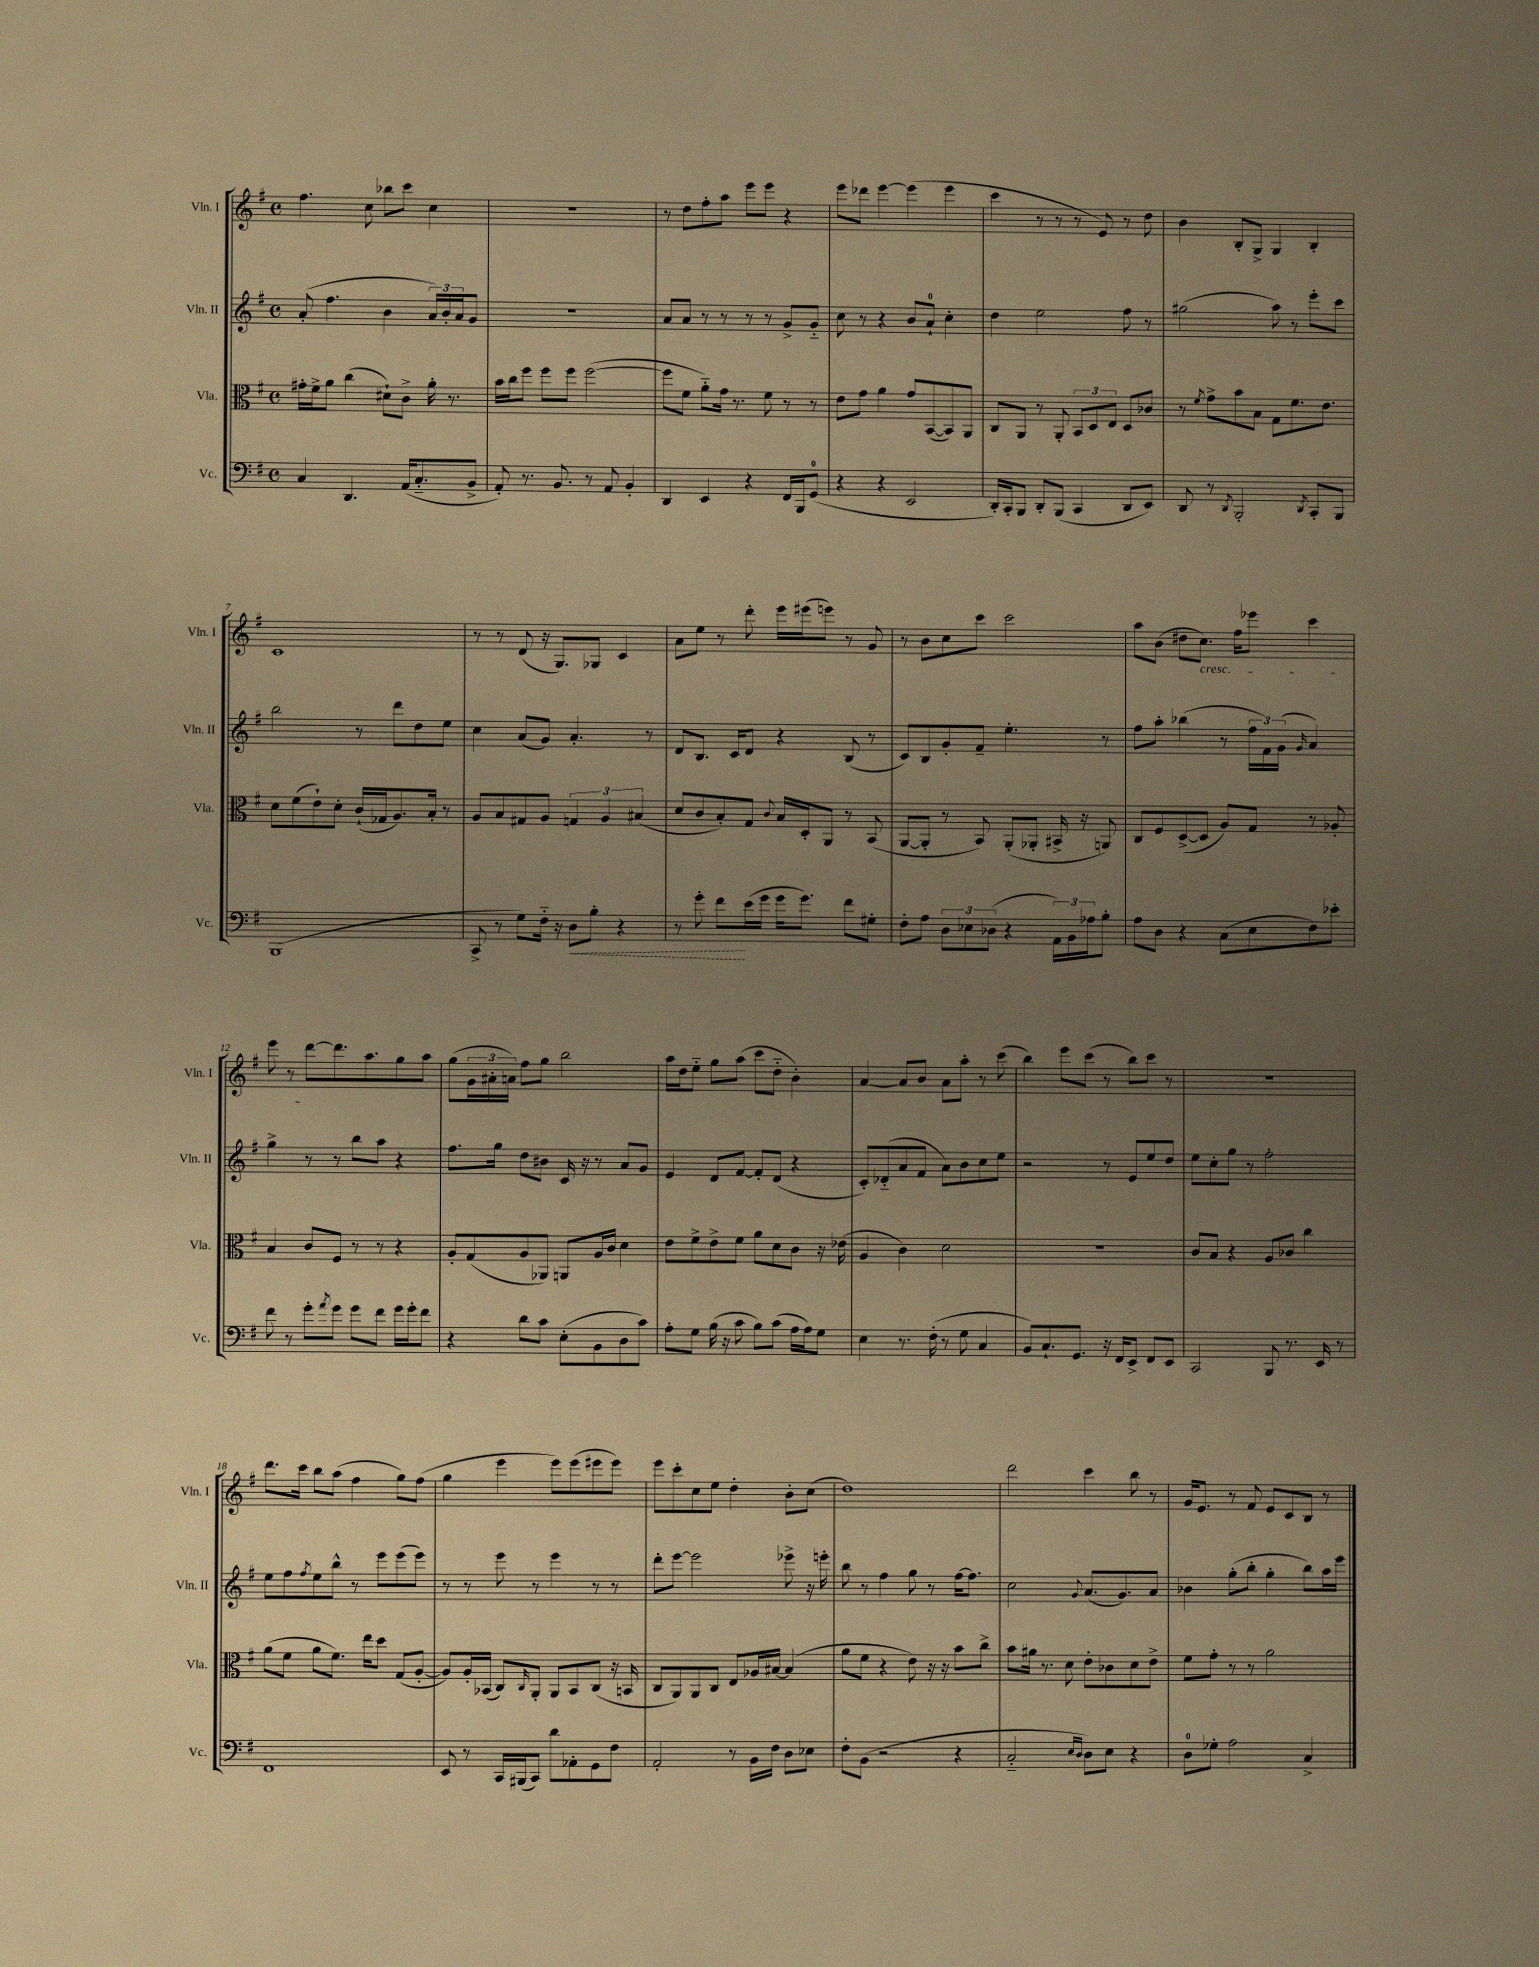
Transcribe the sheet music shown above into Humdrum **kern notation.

**kern	**kern	**kern	**kern
*staff4	*staff3	*staff2	*staff1
*clefF4	*clefC3	*clefG2	*clefG2
*k[f#]	*k[f#]	*k[f#]	*k[f#]
*M4/4	*M4/4	*M4/4	*M4/4
*met(c)	*met(c)	*met(c)	*met(c)
4C/	16g#'\LL	(8a'/	4.ff#\
.	16f#^\J	.	.
.	8a\J	4.ff#\	.
4.DD/	(4cc\	.	.
.	.	.	8cc\
.	8d#`\L)	4b\	8bb-\L
(16AA/LK	8c^\J	.	8ccc\J
8.C'~/	.	.	.
.	16a'\	24a/LL)	4cc\
.	.	24b'/	.
.	8.r	.	.
.	.	24a/J	.
8BB^/J	.	8g/J	.
=	=	=	=
8AA'/)	16b\LL	1r	1r
.	16cc\J	.	.
8.r	8ff#\J	.	.
.	8ff#\L	.	.
8.BB/	.	.	.
.	8ff#\J	.	.
8r	([2ff#\	.	.
8AA/	.	.	.
4BB'/	.	.	.
=	=	=	=
4DD/	8ff#\]L	8a/L	8r
.	8f#\J	8a/J	8dd\L
4EE/	8a'~\L)	8r	8ff#'\
.	16g\Jk	8r	8aa\J
.	8.r	.	.
4r	.	8r	8eee\L
.	8f#\	8r	8eee\J
16FF#/LL	8r	8g^/L	4r
16BBB/J	.	.	.
(8GG/J	8r	8g'~/J	.
=	=	=	=
4r	8e\L	8cc\	8eee\L
.	8g\J	8r	8ddd-\J
4r	4a\	4r	[4eee\
2EE/	8g/L	8b/L	(4eee\]
.	([8BB/	8a`/J	.
.	8BB/])	4cc'\	4eee\
.	8AA/J	.	.
=	=	=	=
16DD'/LL)	8C/L	4dd\	4ccc\
16CC'/J	.	.	.
8BBB/J	8AA/J	.	.
8DD'/L	8r	2ee\	8r
(8BBB/J	8AA'/	.	8r
4CC/	12BB/L	.	8r
.	12D/	.	.
.	.	.	8e/)
.	12E/J	.	.
8DD/L	8D/L	8ff#\	8r
8EE/J)	8c-/J	8r	8dd\
=	=	=	=
8DD/	8r	(2gg#\	4b\
.	8qf#/	.	.
8r	8g^\L	.	.
8qDD/	.	.	.
2BBB'/	8b\	.	8B'/L
.	8B\J	.	8G^/J
.	8G\L	8aa\)	4G/
.	8.f#\	8r	.
8qDD/	.	.	.
8CC'/L	.	8eee'\L	4B'/
.	8.e\J	.	.
8BBB/J	.	8ccc\J	.
=	=	=	=
(1BBB	8d\L	2bb\	1c
.	(8f#\	.	.
.	8e`\)	.	.
.	8d'\J	.	.
.	(16c`/LL	8r	.
.	16G-/J	.	.
.	8.A/)	8ddd\L	.
.	.	8dd\	.
.	16B'/Jk	.	.
.	8r	8ee\J	.
=	=	=	=
8CC^/	8A/L	4cc\	8r
8r	8B/	.	8r
8G\L)	8G#/	(8a/L	(8d/
16F#'~\Jk	8A/J	8g/J)	16r
16r	.	.	8.G/L)
8D\L	6G/	4.a'/	.
8B'\J	.	.	8G-/J
.	6A/	.	.
4r	.	.	4c/
.	(6B#/	.	.
.	.	8r	.
=	=	=	=
8r	8d/L	8d/L	8a\L
8g'\	8c/	8.B/J	8ee\J
8f#\L	8B'/)	.	8r
.	.	16c/LK	.
(16e\L	8G/J	8d/J	8ddd'\
16g\JJ	.	.	.
.	8qqc/	.	.
16g\LK	16B/LL	4r	16eee\LL
8.g\J)	16D'/J	.	(16eee#\J
.	8AA/J	.	8eee\J)
8f#\L	8r	(8B/	8r
8G#'\J	(8BB/	8r	8g/
=	=	=	=
8F#'\L	[8AA/L	8c/L)	8r
8A\J	8AA'/]J	8B/	8b\L
12D\L	8r	8g'/	8cc\
12E-\	.	.	.
.	8BB/)	8f#~/J	8ccc\J
(12D-\J	.	.	.
4r	(8AA'/L	4.ee'\	2ccc\
.	8AA-'/J	.	.
24AA\LL)	16BB#^/	.	.
24BB\	.	.	.
.	16r	.	.
24A-\J	.	.	.
8B'\J	8AA/)	8r	.
=	=	=	=
8A\L	8C/L	8ff#\L	8aa\L
8D\J	8F#/	8aa'\J	(8b\J
4r	([8D^/	(4bb-\	8dd#\L
.	8D/]J	.	8.cc\J)
(8C\L	8A/L)	8r	.
.	.	.	16ff#\LK
8E\	8G/J	24ff#\LL	8eee-\J
.	.	24f#\)	.
.	.	(24g\JJ	.
.	.	16qqg/	.
8F#\)	8r	4a/)	4ccc\
8e-'\J	8A-'/	.	.
=	=	=	=
8f#\	4B/	4gg^\	8eee\
8r	.	.	8r
8g'\L	8c/L	8r	[8ddd\L
8qa/	.	.	.
8g\J	8F#/J	8r	8.ddd\]
8g\L	8r	8bb\L	.
.	.	.	8.aa\
8f#\J	8r	8aa\J	.
16g\LL	4r	4r	8gg\
16g'\J	.	.	.
8f#\J	.	.	8aa\J
=	=	=	=
4r	8A'/L	8.ff#\L	(8gg\L
.	(8G/	.	24g\L
.	.	.	24a#'\
.	.	16gg\Jk	.
.	.	.	24a\JJ)
8d\L	8A/	8dd\L	8ff#\L
8c\J	8AA-/J)	8b#\J	8gg\J
(8E'\L	8AA/L	16c/	2bb\
.	.	16r	.
8BB\	16A/L	8r	.
.	16c/JJ	.	.
8D\	4d\	8a/L	.
8c\J)	.	8g/J	.
=	=	=	=
8A'\L	8e\L	4e/	16aa\LL
.	.	.	16dd\J
8G\J	8f#^\	.	8ee'~\J
(16B\	8e^\	8d/L	8gg\L
16r	.	.	.
8c\	8f#\J	[8f#/J	(8aa\J
8B\L)	8a\L	8f#'/]L	8ccc\L
(8c\J	8d\	(8d/J	8dd'~\J
16A\LL	8c\J	4r	4b'\)
16A\J)	.	.	.
8G\J	16r	.	.
.	(16e-\	.	.
=	=	=	=
4E\	4A/	8c'/L)	[4a/
.	.	(8d-'~/	.
8.r	4c\)	8a/	8a/]L
.	.	8f#/J	8b/J
(16F#'\	.	.	.
8r	2d\	8a\L)	8a\L
8G\	.	8b\	8aa'\J
4C/	.	8cc\	8r
.	.	8ee\J	(8ccc\
=	=	=	=
8BB/L)	1r	2r	4bb\)
8.C`/	.	.	.
.	.	.	8eee\L
8.GG/J	.	.	.
.	.	.	(8ccc\J
16r	.	8r	8r
16FF#/LK	.	.	.
8EE^/J	.	8e/L	8bb\L)
8FF#/L	.	8ee/	8ccc\J
8EE/J	.	8dd/J	8r
=	=	=	=
2CC/	8c/L	8ee\L	1r
.	8B/J	8cc'\	.
.	4r	8gg\J	.
.	.	8r	.
8BBB/	8A/L	2ff#'\	.
8.r	8c-/J	.	.
.	4cc\	.	.
16EE/	.	.	.
8r	.	.	.
=	=	=	=
1FF#	(8a\L	8ee\L	8.ddd\L
.	8f#\J	8ff#\	.
.	.	.	16ccc\Jk
.	.	8qff#/	.
.	8a\L	8ee\	8bb\L
.	8.f#\J)	8bb^^\J	(8aa\J
.	.	8r	4ff#\
.	16ee\LK	.	.
.	8dd\J	8eee\L	.
.	(8G/L	(8eee\	8gg\L)
.	[8A'/J	8eee\J)	(8ff#\J
=	=	=	=
8EE/	8A/]L)	8r	4gg\
8r	16A'/L	8r	.
.	(16BB-/JJ	.	.
16CC/LL	8C/L)	8eee\	4eee\
(16BBB#/J	.	.	.
.	16qqC/	.	.
8CC/J)	8AA'/J	8r	.
8d\L	8AA/L	4eee\	8eee\L)
8AA-'\	8BB-/	.	(8eee\
8GG\	(8C/J	8r	8eee#\
8F#\J	16r	8r	8eee#\J)
.	16BB/	.	.
=	=	=	=
2AA'/	8C/L	8ddd'\L	8eee\L
.	8AA/)	[8eee\J	8ccc'\
.	8AA/	2eee\]	8cc\
.	8C/J	.	8ee\J
8r	8E/L	.	4dd'\
16BB\LL	16A-/L	.	.
16F#\JJ	[16B#/JJ	.	.
8D\L	(4B#/]	8eee-^\	8b'\L
8E-\J	.	16r	(8cc\J
.	.	16eee'\	.
=	=	=	=
8F#'\L	8a\L	8bb\	1dd)
(8BB\J	8f#\J	8r	.
2r	4r	4ff#\	.
.	8e\)	8gg\	.
.	16r	8r	.
.	16r	.	.
4r	8b\L	[16ff#\LK	.
.	.	8.ff#\]J	.
.	8cc^\J	.	.
=	=	=	=
2C'~/	8b\L	2cc\	2ddd\
.	16a#\Jk	.	.
.	8.r	.	.
.	8d\	.	.
16qqE/LL	.	.	.
16qqD/JJ	.	8qqg/	.
8D\L)	8e'\L	(8.a/L	4ccc\
8E\J	8c-\	.	.
.	.	8.g/)	.
4r	8d\	.	8bb\
.	8e^\J	8a/J	8r
=	=	=	=
8D\L	8f#\L	4b-\	16g/LK
.	.	.	8.e/J
8G-'\J	8g'\J	.	.
2A\	8r	(8gg'\L	8r
.	8r	8bb'\J	8f#/
.	2a\	4gg'\	8e/L
.	.	.	8c/
4C^/	.	8bb\L)	8B/J
.	.	16aa\L	8r
.	.	16eee\JJ	.
==	==	==	==
*-	*-	*-	*-
